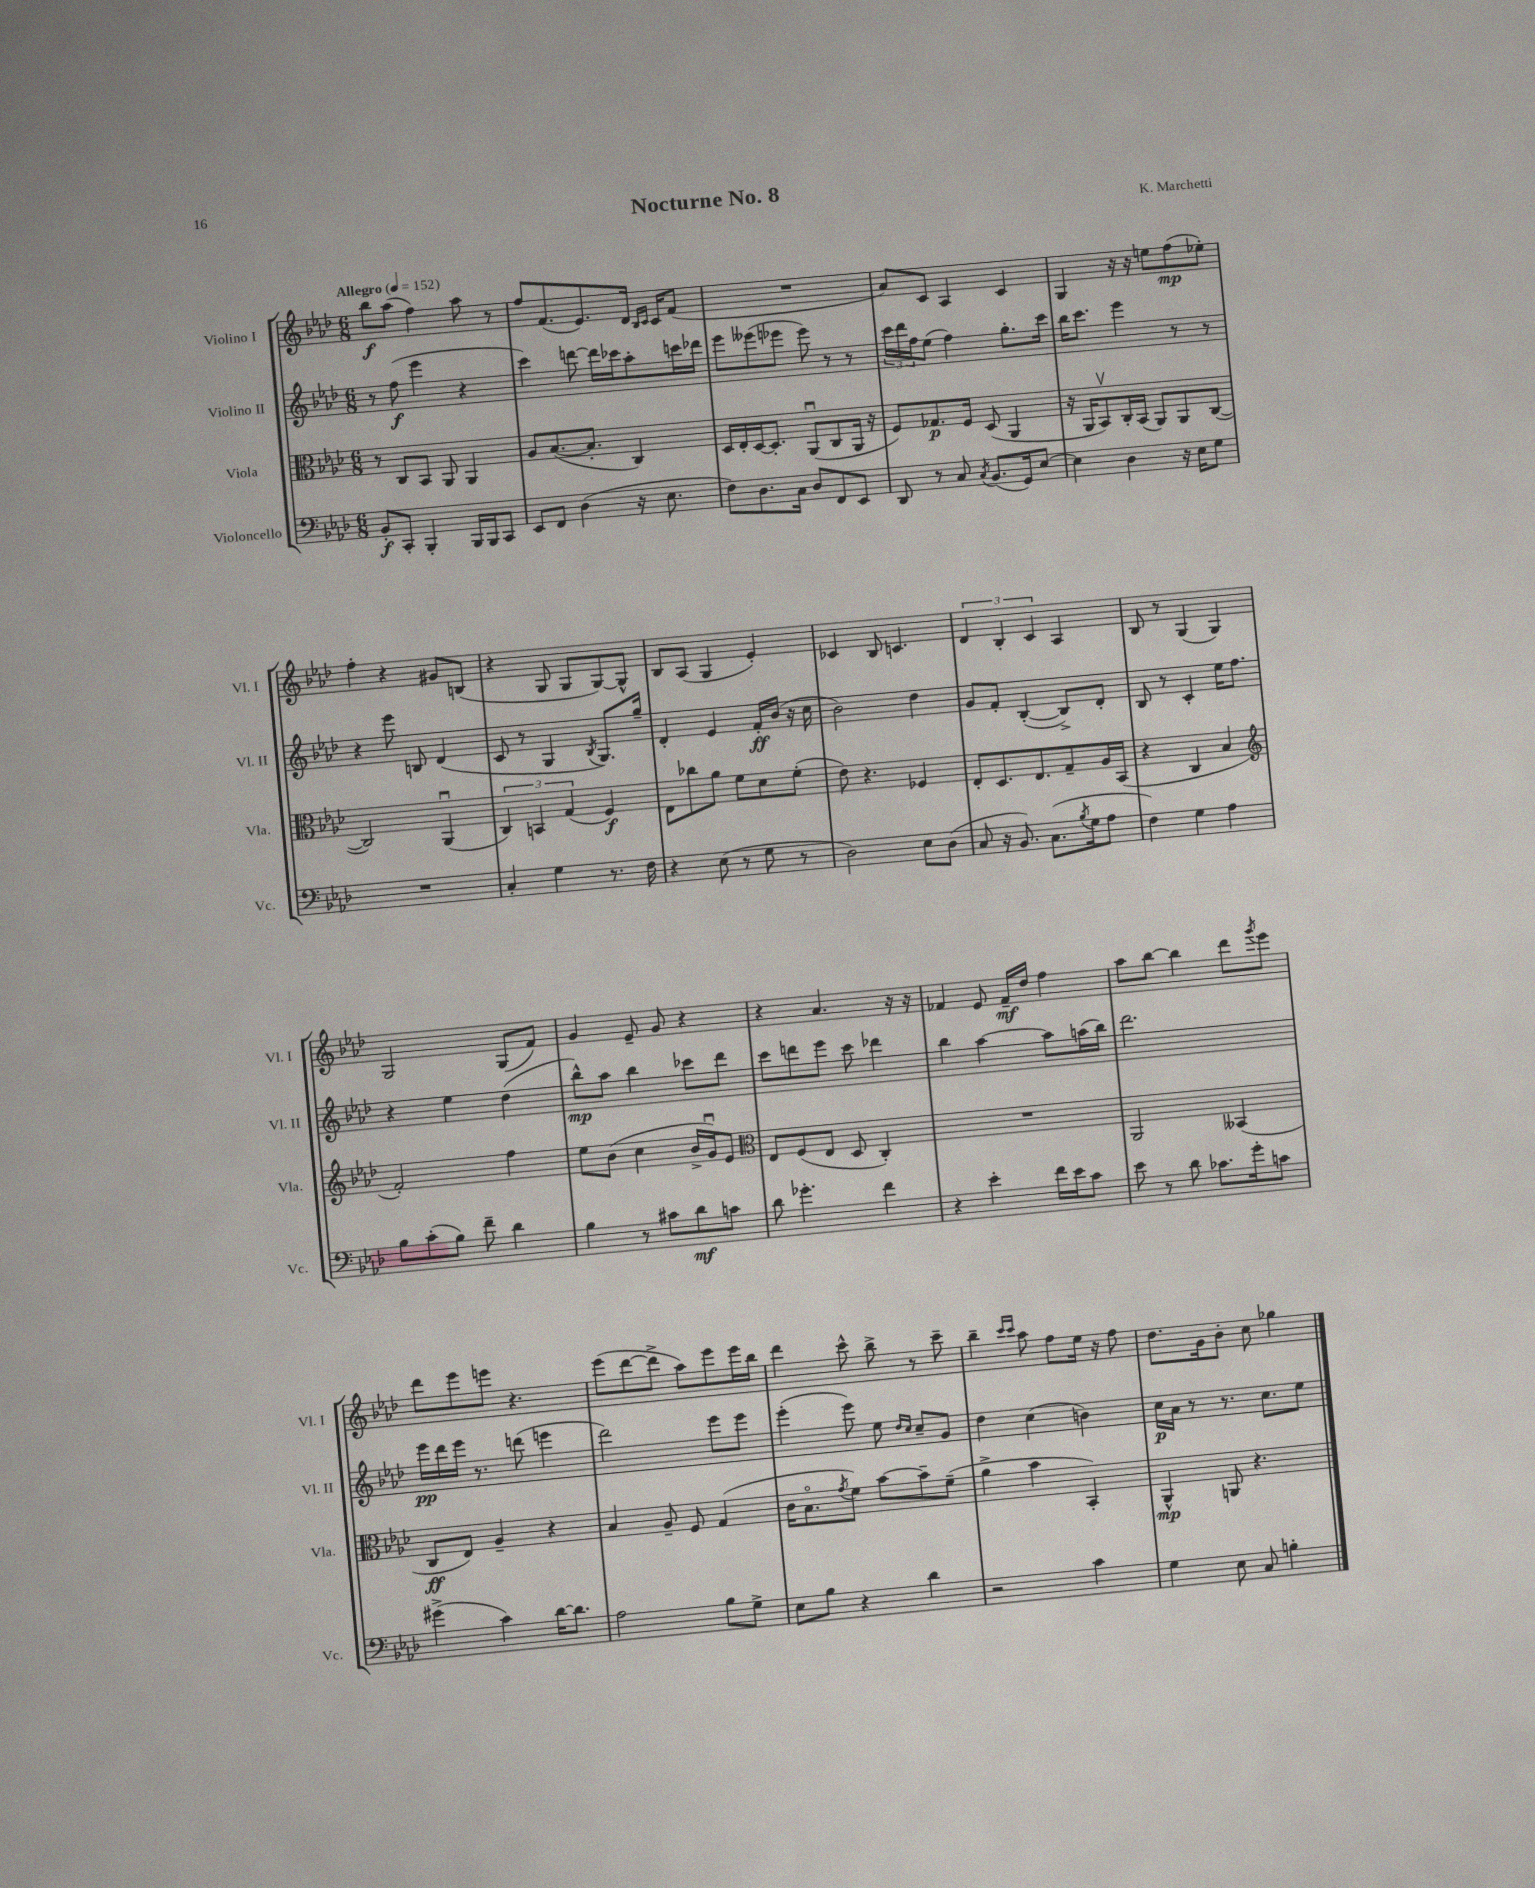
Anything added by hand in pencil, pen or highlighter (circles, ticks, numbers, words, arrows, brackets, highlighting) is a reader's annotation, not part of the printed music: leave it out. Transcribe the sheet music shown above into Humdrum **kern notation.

**kern	**kern	**kern	**kern
*staff4	*staff3	*staff2	*staff1
*clefF4	*clefC3	*clefG2	*clefG2
*k[b-e-a-d-]	*k[b-e-a-d-]	*k[b-e-a-d-]	*k[b-e-a-d-]
*M6/8	*M6/8	*M6/8	*M6/8
*MM152	*MM152	*MM152	*MM152
8BB-'	8r	8r	8bb-
8CC'	8C	(8ff	(8aa-
4BBB-'	8BB-	4eee-	4ff)
.	8AA-	.	.
16BBB-	4AA-	4r	8aa-
16BBB-	.	.	.
8CC	.	.	8r
=	=	=	=
8EE-	8A-	4ccc)	8ff
8FF	([8.B-	.	(8.f
(4D-	.	[8ddd	.
.	8.B-']	.	8.e-)
.	.	16ddd]	.
.	.	16ccc-	.
16r	4C)	8aa-'	16d-
.	.	.	16qqB-
.	.	.	16qqc
8.E-	.	.	16c
.	.	16ccc	(8f
.	.	16ddd-	.
=	=	=	=
8F)	16D-	8eee-	2.r
.	16E-'	.	.
8.D-	[16D-	(8eee--	.
.	8.D-']	.	.
.	.	8eee-	.
16C	.	.	.
8D-	(8AA-u	8eee-)	.
8FF	8C	8r	.
8EE-	16AA-	8r	.
.	16r	.	.
=	=	=	=
8DD-	8F)	24ccc	8a-)
.	.	24ddd-	.
.	.	24ff	.
8r	8.G-	(8ee-	8c
8C	.	4ff)	4A-
.	16F	.	.
8qC	.	.	.
(8.BB-	(8D-	.	.
.	4AA-	8.gg'	4c
16GG)	.	.	.
[8E-	.	.	.
.	.	16ccc	.
=	=	=	=
4E-]	16r	16bb-	4G
.	16AA-	8.ccc	.
.	8BB-v)	.	.
4D-	16C'	4eee-	16r
.	(16BB-	.	16r
.	8AA-)	.	8ee
16r	8AA-	8r	(8ff
16E-	.	.	.
8G	([8C	8r	8ee-')
=	=	=	=
2.r	2C])	4r	4ff'
.	.	8eee-	4r
.	.	8B	.
.	(4AA-u	(4d-	8g#
.	.	.	(8B
=	=	=	=
4C'	6C)	8c	4r
.	.	8r	.
.	6BB	.	.
4G	.	4G	8G
.	(6G	.	.
.	.	.	8G
.	.	8qB-	.
8.r	4F)	8.G)	[8G)
.	.	.	8G^^]
16F	.	16gg~	.
=	=	=	=
4r	8E-	4d-'	8B-
.	8cc-	.	(8A-
(8E-	8a-	4e-	4G
8r	8f	.	.
8G	8d-	16f'	4e-')
.	.	(16b-	.
8r	(8f'	16r	.
.	.	16cc	.
=	=	=	=
2D-)	8e-)	2b-)	4c-
.	4.r	.	.
.	.	.	8B-
.	.	.	4.c
8E-	4F-	4dd-	.
(8D-	.	.	.
=	=	=	=
8C	8E-'	8g	6d-
16r	8.D-	8f'	.
.	.	.	6B-'
8.BB-)	.	.	.
.	.	([4B-'	.
.	8.E-	.	.
.	.	.	6c
(8.C	.	.	.
.	8G~	8B-^])	4A-
8qB-	.	.	.
16G	.	.	.
8A-	16A-	8d-'	.
.	(16BB-	.	.
=	=	=	=
4F)	4r	8B-	8B-
.	.	8r	8r
4G	4C	4c'	(4G
4A-	4B-	16ee-	4G)
.	.	8.ff	.
=	=	=	=
*	*clefG2	*	*
8B-	2f')	4r	2G
(8c'	.	.	.
8B-)	.	4ee-	.
8f~	.	.	.
4d-	4ff	(4dd-	(8G
.	.	.	8f)
=	=	=	=
4B-	8ee-	8bb-^^)	4g
.	(8b-	8aa-	.
8r	4cc	4bb-	8e-~
8c#	.	.	8g
8d-	16b-^	8ccc-	4r
.	16gu)	.	.
8c	8e-	8ddd-	.
=	=	=	=
*	*clefC3	*	*
8d-	8E-	8ccc	4r
4.g-'	(8F	8ddd	.
.	8E-	8eee-	4.a-
.	8D-	8ccc	.
4f	4C')	4ddd-	.
.	.	.	16r
.	.	.	16r
=	=	=	=
4r	2.r	4bb-	4f-
4e-'	.	[4aa-	8e-
.	.	.	16f-~
.	.	.	16dd-
16f	.	8aa-]	4ff
16e-	.	.	.
8c	.	(16aa	.
.	.	16bb-)	.
=	=	=	=
8e-	2AA-	2.ddd-	8aa-
8r	.	.	[8bb-
8d-	.	.	4bb-]
8.c-	.	.	.
.	(4BB--	.	8ddd-
16g'	.	.	.
.	.	.	8qggg
8c	.	.	8eee-
=	=	=	=
(4g#^	8C	16eee-	8ddd-
.	.	16ddd-	.
.	8E-)	16eee-	8eee-
.	.	8.r	.
4c)	4A-~	.	8eee
.	.	(8ddd	4.r
[16d-	4r	4eee	.
8.d-]	.	.	.
=	=	=	=
2A-	4B-	2ddd-)	(8eee-
.	.	.	[8ddd-
.	8A-~	.	8ddd-^]
.	8F	.	8aa-)
8B-	(4G	8eee-	8eee-
8G^	.	8eee-	16eee-
.	.	.	16bb-
=	=	=	=
8E-	16c	(4eee-'	4ddd-
.	8.B-o	.	.
8B-	.	.	.
.	8qg	.	.
4r	8f)	8eee-)	8ccc^^
.	[8b-	8ee-	8bb-^
.	.	16qqdd-	.
.	.	16qqcc	.
4d-	8b-~]	8cc~	8r
.	(8f~	8g	8ccc~
=	=	=	=
2r	4a-^	4dd-	4bb-~
.	.	.	16qqccc
.	.	.	16qqccc
.	4b-	(4cc	8aa-
.	.	.	8ff
4c	4BB-')	4b)	16ee-
.	.	.	16r
.	.	.	8ff
=	=	=	=
4G	4AA-^^	16cc	8.dd-
.	.	16a-	.
.	.	8r	.
.	.	.	16g
8E-	8AA	8.r	8b-'
8C	4.r	.	8cc
.	.	8.cc	.
4B'	.	.	4gg-
.	.	8ee-	.
==	==	==	==
*-	*-	*-	*-
